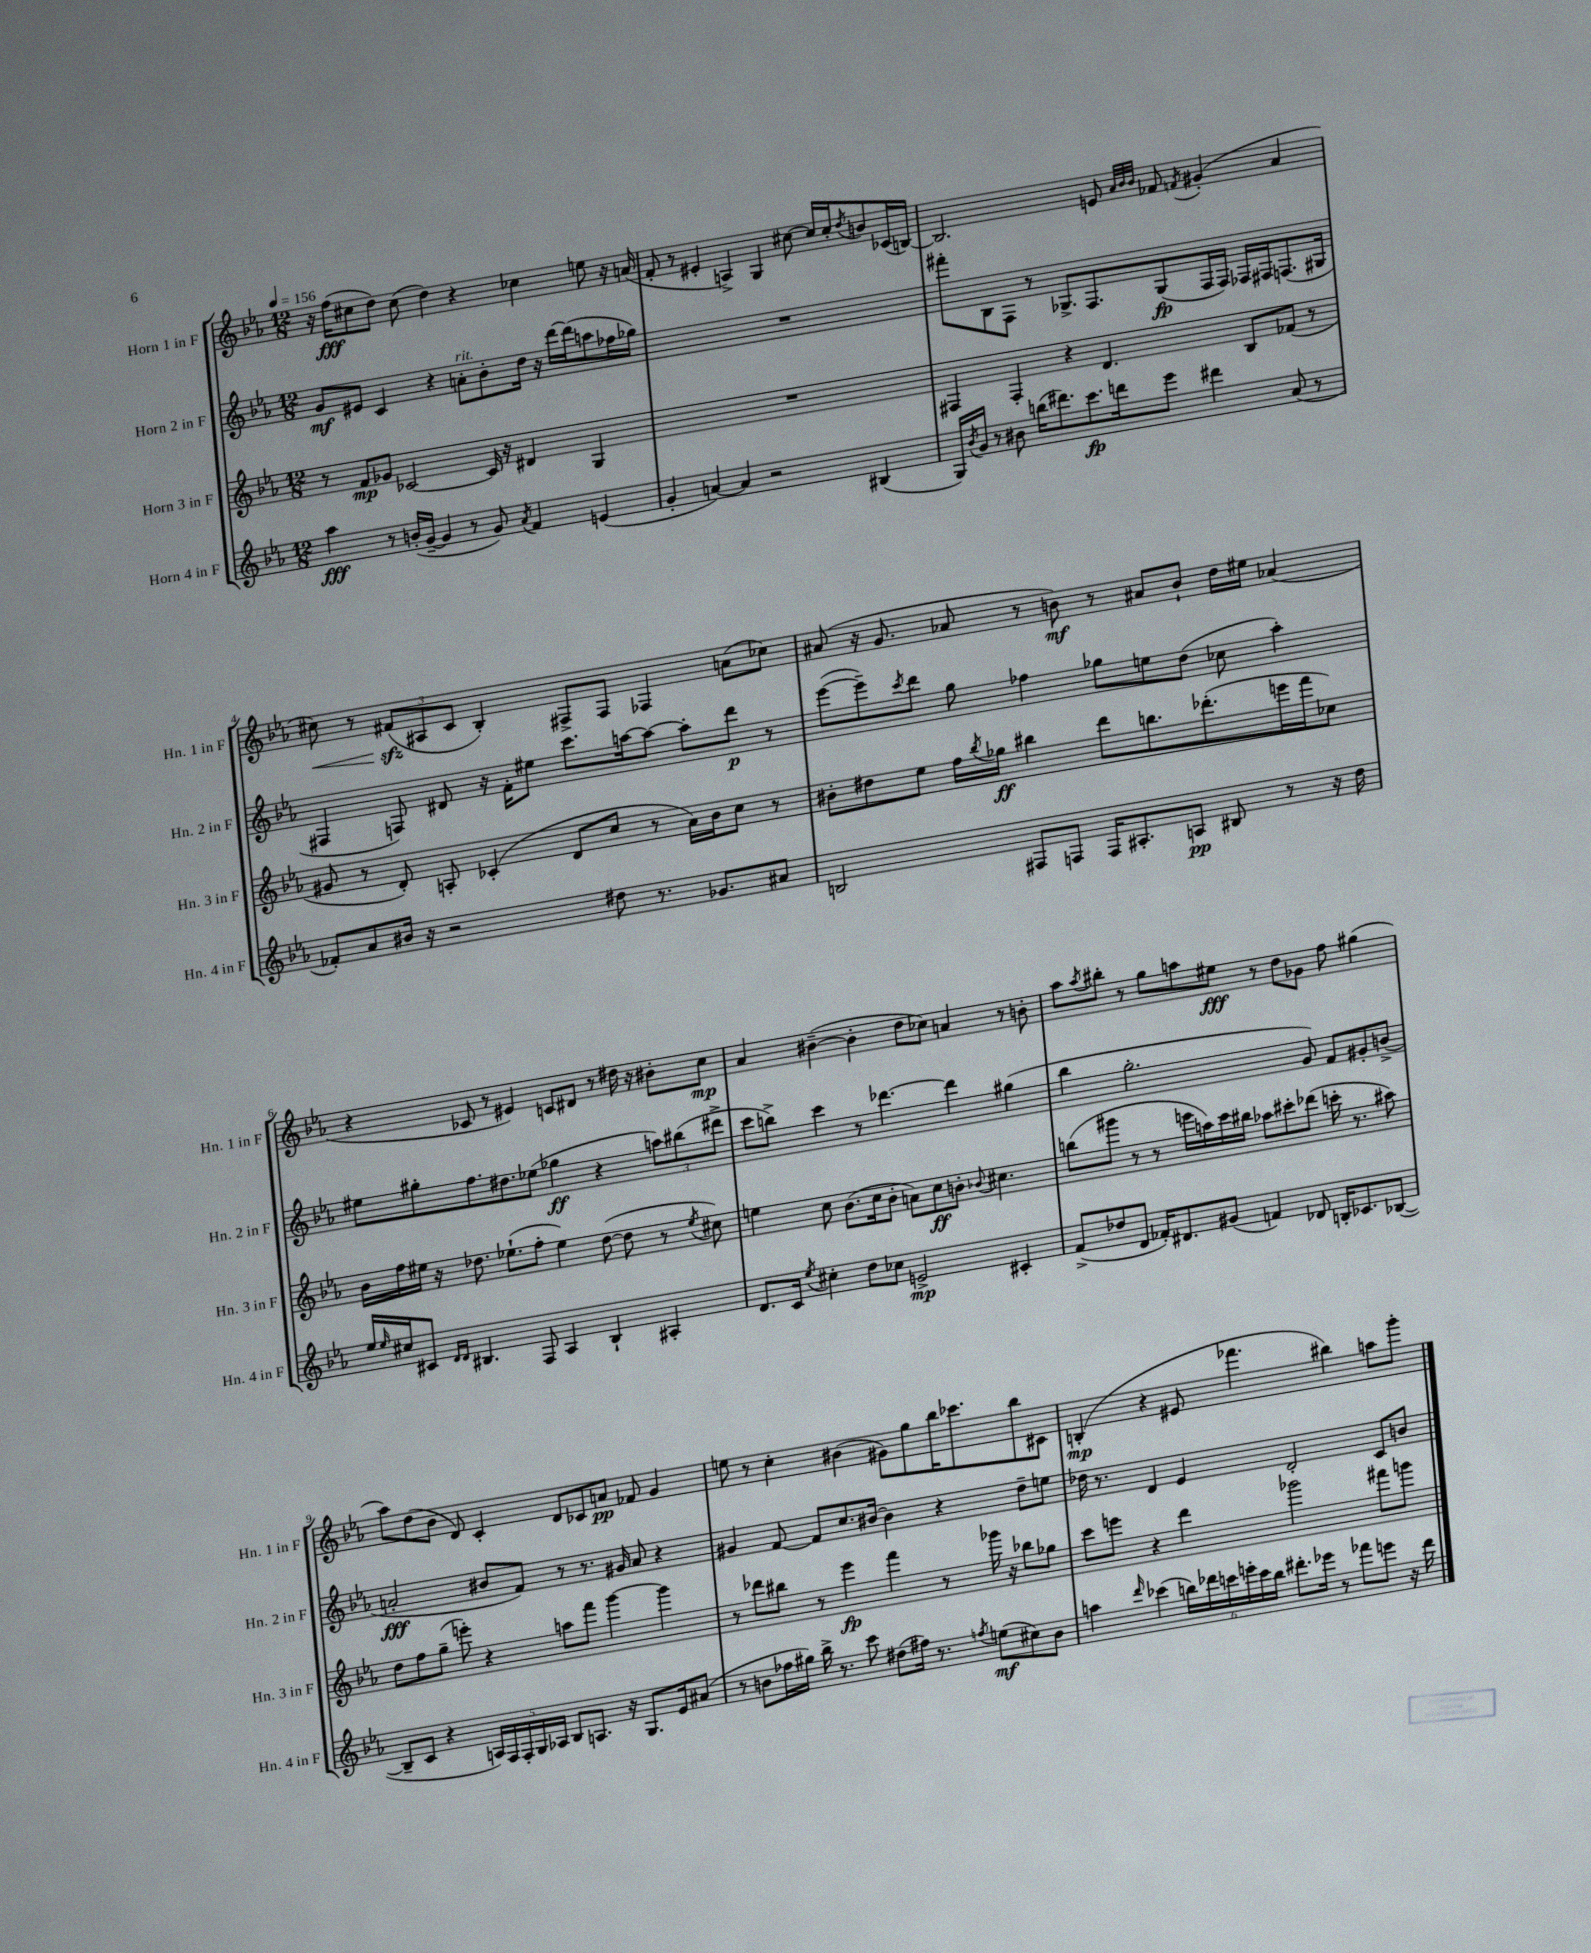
<<
\new StaffGroup <<
\new Staff = "s0" \with { instrumentName = "Horn 1 in F" shortInstrumentName = "Hn. 1 in F" } {
    \clef treble \key ees \major \numericTimeSignature \time 12/8 \tempo 4 = 156
    r16 f''16\fff( cis''8 d''8) cis''8( d''4) r4 ces''4 e''8 r16 a'16( |
    f'8-. r8 eis'4-. a4->) g4 cis''8~ cis''16 cis''16-. \acciaccatura { d''8 } b'8 ces'16( b16~) |
    b2. e'8 \grace { aes'32 bes'32 bes'32 } fes'8 \acciaccatura { f'8 } gis'4-.( aes'4 |
    cis''8\<) r8 \tuplet 3/2 { fis'8\sfz\!( ais8 c'8 } bes4-.) fis8-> fis8 fes4 a'8( ces''8) |
    ais'8( r16 g'8. aes'8 r8 b'8\mf) r8 ais'8 b'8-! d''16 eis''16 aes'4( |
    r4 ces'8 r8 eis'4) c'8 dis'8 r8 dis''16 r16 bis'8-. c''8\mp |
    aes'4 bis'4~--( bis'4-. d''8 ces''8) a'4 r8 b'8-. |
    aes''8 \acciaccatura { aes''8 } bis''8-. r8 g''8 a''8 eis''8\fff r8 d''8 ges'8 f''8 gis''4( |
    aes''8) d''8( bes'8 d'8) c'4-. d'8 ces'8 a'8\pp fes'8 g'4 |
    e''8 r8 c''4-. bis'4( gis'8) g''8 bes''16 ces'''8. bes''8 cis'8 |
    b4-.\mp( r4 eis'8 fes'''4. bis''4) a''8 g'''8-. \bar "|." |
}
\new Staff = "s1" \with { instrumentName = "Horn 2 in F" shortInstrumentName = "Hn. 2 in F" } {
    \clef treble \key ees \major \numericTimeSignature \time 12/8
    g'8\mf eis'8 c'4 r4 a'8-.^\markup { \italic "rit." } bes'8-. d''16 r16 d'''16~ d'''16( a''8 fes''16 ges''16) |
    R1. |
    fis'''8-. bes8 f8 r8 ges8.-> f8. ges8\fp( f16 f16) fes16 fis16 f8.( gis16 |
    fis4 f8) dis'8 r16 f'16-. eis''8 c'''8. a''16~ a''8~ a''8-. d'''8\p r8 |
    ees'''8~( ees'''8--) \acciaccatura { c'''8 } d'''8 g''8 fes''4 ges''8 e''8 d''8( ces''8 aes''4-.) |
    eis''8 gis''8-. f''8. dis''8. ees''8( ges''4\ff r4 \tuplet 3/2 { a''8) bis''8( dis'''8-> } |
    c'''8 b''8->) c'''4 r8 des'''4.~ des'''4 gis''4( |
    bes''4 g''2.-. g'8) f'8 gis'8-. b'8->( |
    a'2-.\fff bis'8 f'8) r8 r8. gis'16 a'8 r4 |
    gis'4 f'8~ f'8 c''8. bis'16~ bis'4 r4 d''8-- e''8 |
    des''16 r8. d'4 ees'4 d'2-. c'8 b'8 \bar "|." |
}
\new Staff = "s2" \with { instrumentName = "Horn 3 in F" shortInstrumentName = "Hn. 3 in F" } {
    \clef treble \key ees \major \numericTimeSignature \time 12/8
    r8 f'8\mp ges'8 ces'2~ ces'16 r16 dis'4 g4 |
    R1. |
    fis4 fis4-. r4 d'4. bes8 fes'8( r8 |
    gis'8 r8 d'8-.) a8-. ces'4-.( d'8 c''8 r8 aes'16) bes'16 c''8 r8 |
    bis'8-. dis''8 ees''8 f''16 \acciaccatura { bes''8 } ges''16\ff bis''4 d'''8 b''8. des'''8.-.( e'''16 f'''16 ces''8) |
    bes'16 f''16 eis''16 r16 des''8. ees''8.-!( f''8-. ees''4) des''8~( des''8 r8 \acciaccatura { ees''8 } cis''8) |
    e''4 c''8 bes'8.( c''16 bes'8-. a'8) c''8\ff b'8-. \appoggiatura { bes'8 } cis''4. |
    b''8( gis'''8 r8 r8 e'''16 a''16) c'''16 bis''16 aes''8 cis'''8-. des'''8( c'''16-. r8. ais''8) |
    d''8 f''8 g''8--( e'''8-.) r4 a''8 f'''8 g'''4~ g'''4 |
    r8 des'''8 bis''8 r8 ees'''4\fp f'''4 r8 ges'''16 r16 bes''8 ges''8 |
    c'''8 e'''8 r4 d'''4 ges'''2 fis'''8 g'''8 \bar "|." |
}
\new Staff = "s3" \with { instrumentName = "Horn 4 in F" shortInstrumentName = "Hn. 4 in F" } {
    \clef treble \key ees \major \numericTimeSignature \time 12/8
    aes''4\fff r8 b'16-.( g'16~-- g'4 r8 g'8) \acciaccatura { aes'8 } f'4 e'4( |
    g'4-. a'4~) a'4 r2 bis4( |
    g16) \acciaccatura { bes'8 } g'16 r8 bis'8 b''16( dis'''8.) c'''8.\fp d'''16 ees'''8 dis'''4 aes'8( r8 |
    fes'8-.) aes'8 bis'16 r16 r2 dis''8 r8. ges'8. ais'8 |
    b2 fis8 f8 f16 ais8.-. a8\pp bis8 r8 r16 d''16 |
    ees''16 \grace { ees''16 } cis''16 cis'8 \grace { d'16 d'16 } bis4. f8 aes4 bis4-! ais4-. |
    d'8. c'16 \acciaccatura { ees''8 } cis''4-. d''8 ces''8 e'2->\mp cis'4-. |
    f'8->( des''8 d'8 fes'16-.) dis'8. gis'8( f'4) des'8 b16-. ces'8. bes8~( |
    bes8-- c'8 r4 \tuplet 5/4 { a16) f16 f16-. g16 aes16 } bes8 a8. r16 g8. ees'16 ais'8( |
    r8 b'8 fes''16 gis''16) bes''16-> r8. c'''8 dis''8( fis''16) r8. \acciaccatura { f''8 } e''8\mf( cis''8) b'8 |
    a''4 \grace { d'''16 } ces'''4( \tuplet 6/4 { b''16) des'''16 c'''16 e'''16-. c'''16 b''16 } dis'''8.-. ees'''16 r8 fes'''8 e'''8 r16 dis'''16 \bar "|." |
}
>>
>>
